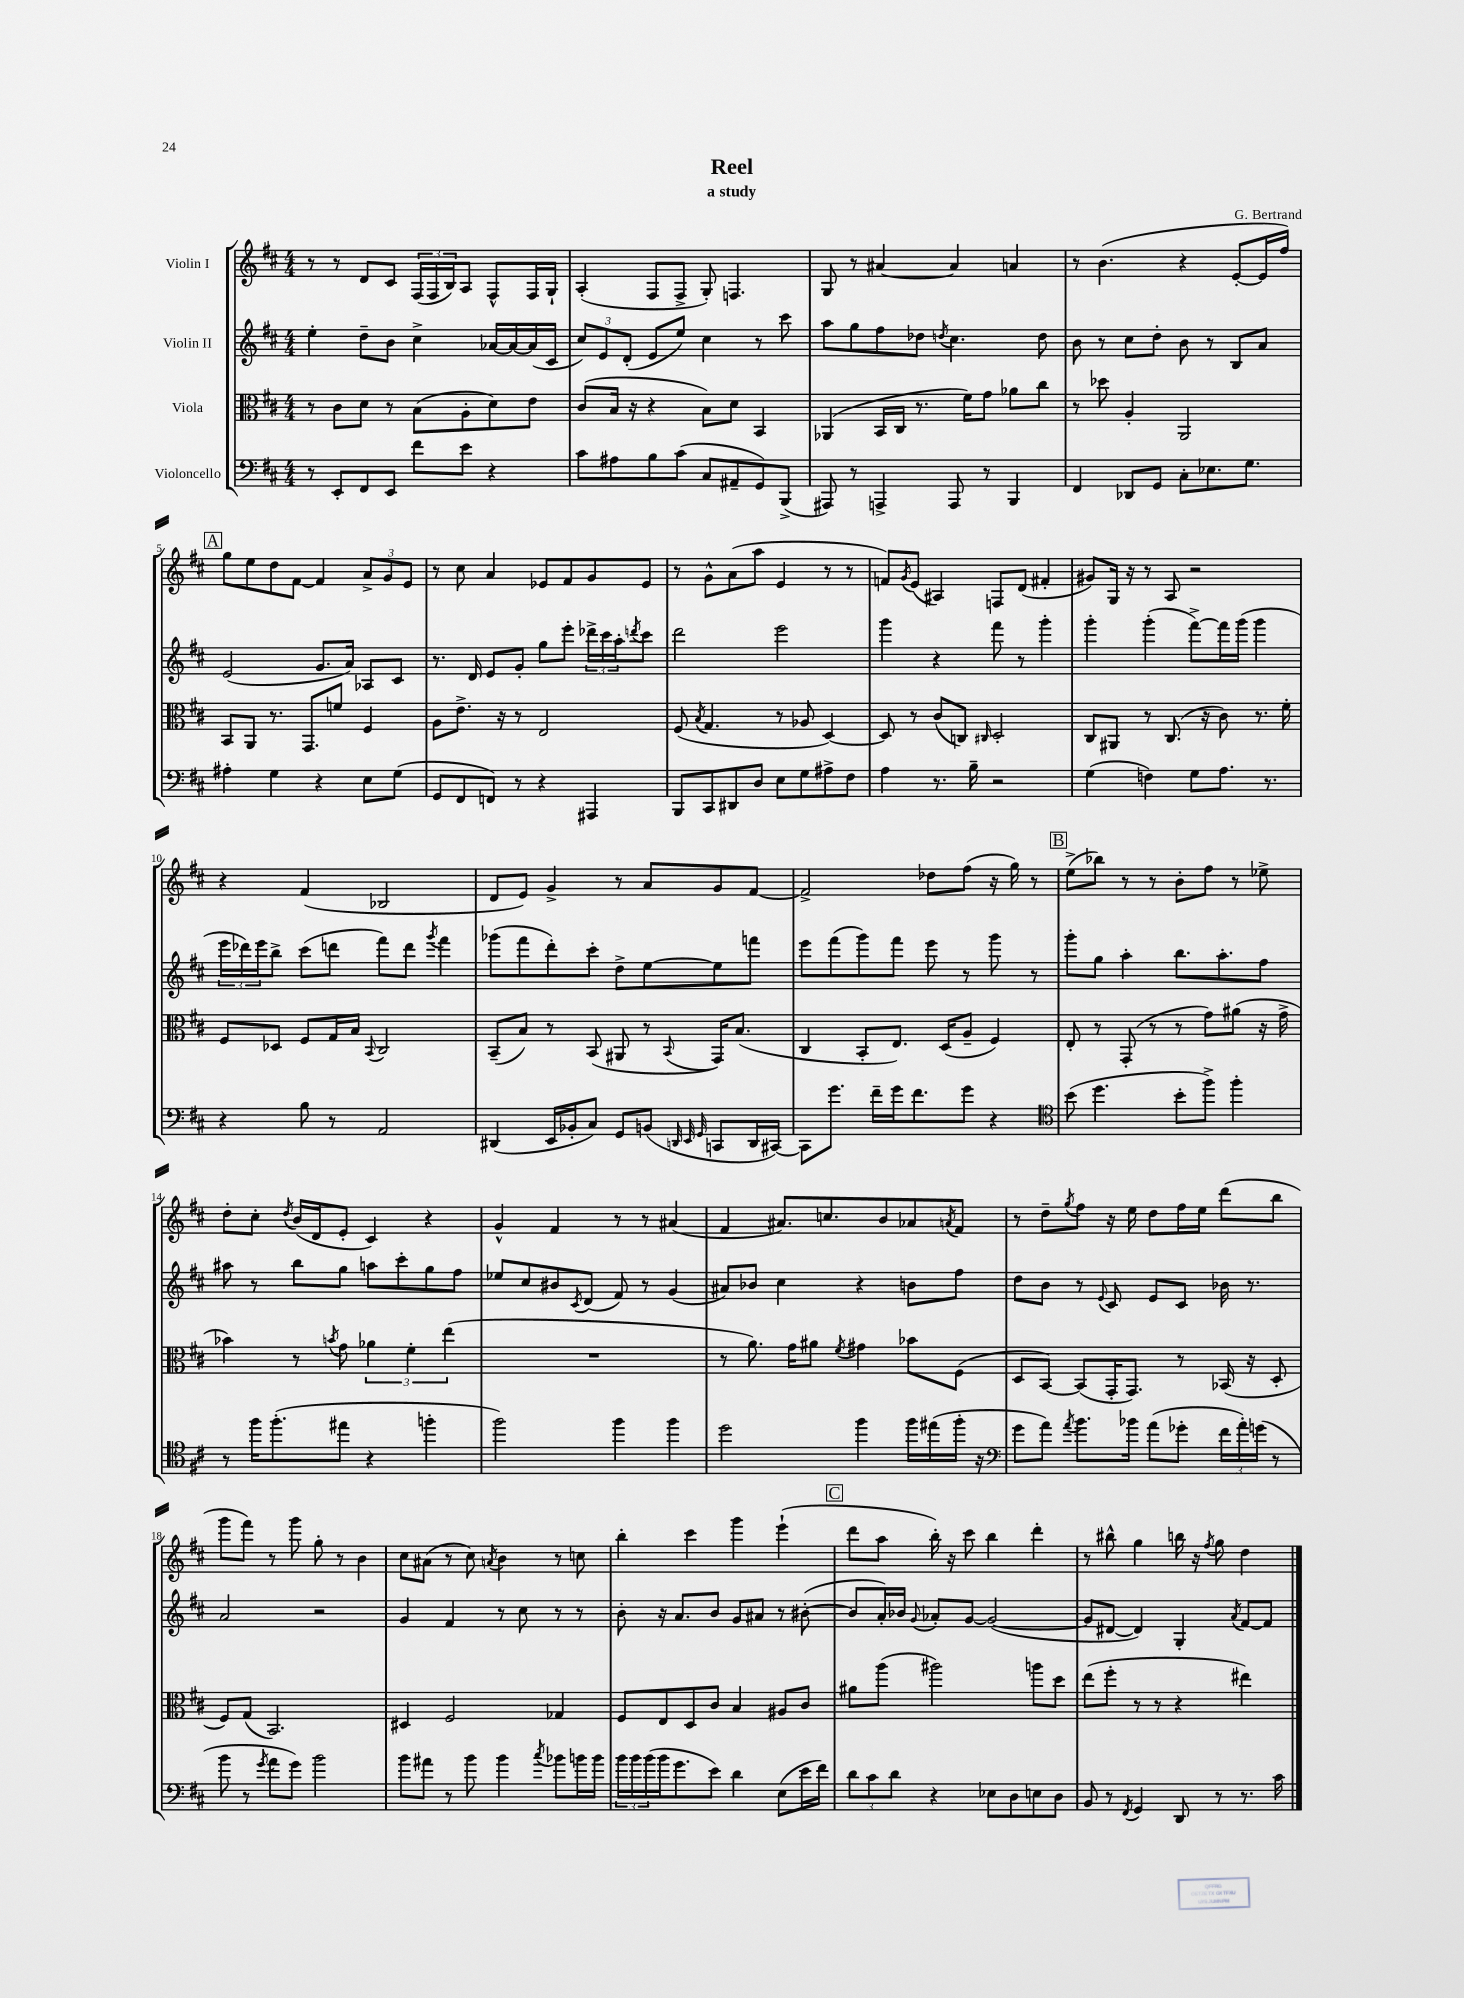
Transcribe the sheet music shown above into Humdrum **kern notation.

**kern	**kern	**kern	**kern
*staff4	*staff3	*staff2	*staff1
*clefF4	*clefC3	*clefG2	*clefG2
*k[f#c#]	*k[f#c#]	*k[f#c#]	*k[f#c#]
*M4/4	*M4/4	*M4/4	*M4/4
8r	8r	4ee'	8r
8EE'	8c#	.	8r
8FF#	8d	8dd~	8d
8EE	8r	8b	8c#
8f#	(8B	4cc#^	(24F#
.	.	.	24F#
.	.	.	24B)
8e	8A'	.	8A
4r	8d)	[16a-	8F#^^
.	.	16a-_	.
.	8e	(16a-]	16F#
.	.	16c#	16G`
=	=	=	=
8c#	(8c#	12cc#)	(4A'
.	.	12e	.
8A#	16B	.	.
.	.	(12d'	.
.	16r	.	.
8B	4r	8e	8F#
(8c#	.	8ee)	8F#^
8C#	8B)	4cc#	8G')
8AA#~	8d	.	4.F
8GG)	4BB	8r	.
(8BBB^	.	8ccc#	.
=	=	=	=
8AAA#)	(4AA-	8aa	8G
8r	.	8gg	8r
4AAA^	16BB	8ff#	[4a#
.	16C#	.	.
.	8.r	8dd-	.
.	.	8qdd	.
8AAA	.	4.cc#	4a#]
.	16f#)	.	.
8r	8g	.	.
4BBB	8a-	.	4a
.	8cc#	8dd	.
=	=	=	=
4FF#	8r	8b	8r
.	8dd-	8r	(4.b
8DD-	4A'	8cc#	.
8GG	.	8dd'	.
8C#'	2AA	8b	4r
8.E-	.	8r	.
.	.	8B	[8e'
8.G	.	.	.
.	.	8a	16e]
.	.	.	16ff#)
=	=	=	=
4A#'	8BB	(2e	8gg
.	8AA	.	8ee
4G	8.r	.	8dd
.	.	.	[8f#
.	8.GG	.	.
4r	.	8.g	4f#]
.	8f	.	.
.	.	16a)	.
8E	4F#	8A-	12a^
.	.	.	12g
(8G	.	8c#	.
.	.	.	12e
=	=	=	=
8GG	8A	8.r	8r
8FF#	8.e^	.	8cc#
.	.	16d	.
8FF)	.	8e	4a
.	16r	.	.
8r	8r	8g'	.
4r	2E	8gg	8e-
.	.	8eee'	8f#
4AAA#	.	24ddd-^	8g
.	.	24ccc#	.
.	.	24aa'	.
.	.	8qddd	.
.	.	8ccc#	8e-
=	=	=	=
8BBB	(8F#	2ddd	8r
.	8qB	.	.
8CC#	4.G	.	8g^^
8DD#	.	.	(8a
8D	.	.	8aa
8E	8r	2eee	4e
8G	8A-	.	.
8A#^	[4D)	.	8r
8F#	.	.	8r
=	=	=	=
4A	8D]	4ggg	8f)
.	.	.	8qg
.	8r	.	(8e
8.r	(8c#	4r	4A#)
.	8C)	.	.
16B~	.	.	.
.	16qqC#	.	.
2r	2D'	8fff#	8F
.	.	8r	(8d
.	.	4ggg'	4f#'
=	=	=	=
(4G	8C#	4ggg'	8g#)
.	8AA#	.	16G
.	.	.	16r
4F)	8r	(4ggg'	8r
.	(8.C#	.	8A
8G	.	[8fff#^)	2r
.	16r	.	.
8.A	8c#)	16fff#]	.
.	.	(16ggg	.
.	8.r	4ggg	.
8.r	.	.	.
.	16f#'	.	.
=	=	=	=
4r	8F#	24eee	4r
.	.	24ddd-)	.
.	.	24eee	.
.	8D-	8bb^	.
8B	8F#	(8ccc#	(4f#
8r	16G	8ddd	.
.	16B	.	.
.	8qqBB	.	.
2AA	2C#	8fff#)	2B-
.	.	8ddd	.
.	.	8qggg	.
.	.	4fff#	.
=	=	=	=
(4DD#	(8BB~	(8ggg-	8d
.	8B)	8fff#	8e)
16EE	8r	8ddd')	4g^
16BB-'	.	.	.
8C#)	(8BB	8ccc#'	.
8GG	8AA#	8dd^	8r
(8BB	8r	[8ee	8a
32qqDD	.	.	.
32qqEE	.	.	.
32qqGG	8qqBB	.	.
8CC	16GG)	8ee]	8g
.	(8.B	.	.
16DD	.	8fff	[8f#
[16CC#)	.	.	.
=	=	=	=
8CC#]	4C#	8eee	2f#^]
8.g	.	(8fff#	.
.	8BB'	8ggg)	.
16f#~	.	.	.
16g	8.E)	8fff#	.
8.f#	.	.	.
.	.	8eee	8dd-
.	(16D	.	.
8g	8A~	8r	(8ff#
4r	4F#)	8ggg	16r
.	.	.	16gg)
.	.	8r	8r
=	=	=	=
*clefC4	*	*	*
(8b	8E'	8ggg'	(8ee^
4.dd	8r	8gg	8bb-)
.	(8GG'	4aa'	8r
.	8r	.	8r
8b'	8r	8.bb	8b'
8ff#^)	8g)	.	8ff#
.	.	8.aa'	.
4ff#'	(8a#	.	8r
.	16r	8ff#	8ee-^
.	16g^	.	.
=	=	=	=
8r	4b-)	8aa#	8dd'
16ff#	.	8r	8cc#'
(8.ff#'	.	.	.
.	.	.	8qdd
.	8r	8bb	(16b
.	.	.	16d
.	8qb	.	.
8ee#	8g	8gg	8e'
4r	6a-	8aa	4c#)
.	.	8ccc#'	.
.	6f#'	.	.
4ff'	.	8gg	4r
.	(6ee	.	.
.	.	8ff#	.
=	=	=	=
2ff#)	1r	8ee-	4g^^
.	.	8cc#	.
.	.	8b#	4f#
.	.	8qc#	.
.	.	(8d	.
4ff#	.	8f#)	8r
.	.	8r	8r
4ff#	.	(4g	(4a#
=	=	=	=
2dd	8r	8a#)	4f#
.	8.a)	8b-	.
.	.	4cc#	8.a#)
.	16g	.	.
.	8a#	.	.
.	.	.	8.cc
.	8qf#	.	.
4ff#	4g#	4r	.
.	.	.	8b
16ff#	8b-	8b	8a-
(16ee#	.	.	.
.	.	.	8qa
16ff#'	(8F#	8ff#	8f#
16r	.	.	.
=	=	=	=
*clefF4	*	*	*
8g	8D	8dd	8r
8a)	[8BB)	8b	8dd~
8qa	.	.	8qgg
8.b	(8BB]	8r	8ff#
.	.	8qqe	.
.	16GG'	8c#	16r
16b-	8.GG)	.	16ee
(8a	.	8e	8dd
8g-'	8r	8c#	16ff#
.	.	.	16ee
24f#	(16BB-	16b-	(8ddd
24a')	.	.	.
.	16r	8.r	.
(24g	.	.	.
8r	8D'	.	8bb
=	=	=	=
8b	8F#)	2a	8ggg
8r	(8G	.	8fff#)
8qg	.	.	.
8a	2.BB)	.	8r
8g)	.	.	8ggg
2b	.	2r	8gg'
.	.	.	8r
.	.	.	4b
=	=	=	=
8b	4D#	4g	8cc#
8a#	.	.	(8a#
8r	2F#	4f#	8r
8b	.	.	8cc#)
.	.	.	8qa
4b	.	8r	4b
.	.	8cc#	.
8qcc#	.	.	.
8b-	4G-	8r	8r
16b	.	8r	8cc
16b	.	.	.
=	=	=	=
24b	8F#	8b'	4bb'
24b	.	.	.
(24b	.	.	.
16b	8E	16r	.
8.g	.	8.a	.
.	8D	.	4ccc#
8e)	8c#	8b	.
4d	4B	8g	4ggg
.	.	8a#	.
(8E	8A#	8r	(4eee`
16e	8c#	([8b#'	.
16f#)	.	.	.
=	=	=	=
12d	8a#	8b#]	8ddd
12c#	.	.	.
.	(8aa	16a')	8aa
12d	.	.	.
.	.	16b-	.
.	.	8qqg	.
4r	2aa#)	8a-'	16bb')
.	.	.	16r
.	.	[8g	8ccc#
8E-	.	(2g_	4bb
8D	.	.	.
8E	8aa	.	4ddd'
8D	8dd	.	.
=	=	=	=
8BB	(8ee	8g]	8r
8r	8ff#'	[8d#	8bb#^^
8qFF#	.	.	.
4GG	8r	4d#])	4gg
.	8r	.	.
8DD	4r	4G'	16bb
.	.	.	16r
.	.	.	8qff#
8r	.	.	8gg
.	.	8qa	.
8.r	4ee#)	[8f#	4dd
.	.	8f#]	.
16c#	.	.	.
==	==	==	==
*-	*-	*-	*-
